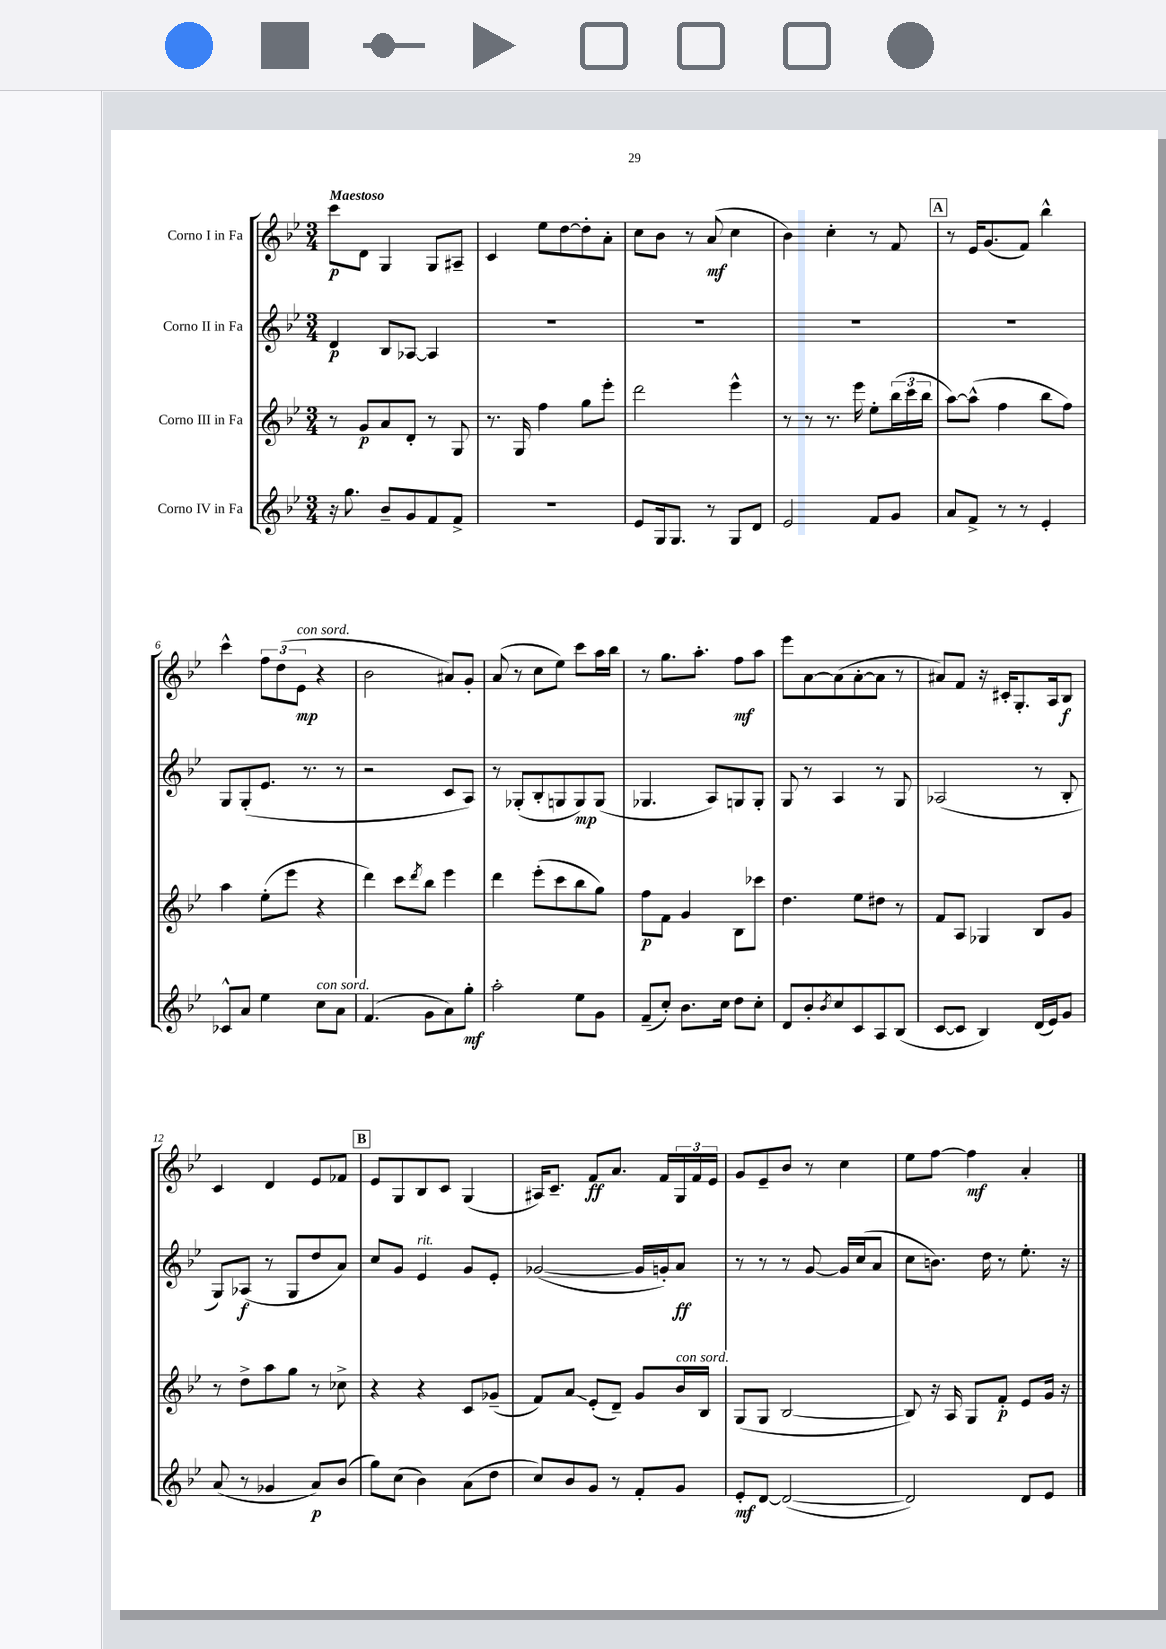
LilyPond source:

<<
\new StaffGroup <<
\new Staff = "s0" \with { instrumentName = "Corno I in Fa" } {
    \clef treble \key bes \major \numericTimeSignature \time 3/4 \tempo "Maestoso"
    c'''8\p d'8 g4 g8 ais8-- |
    c'4 ees''8 d''8~ d''8-. a'8-. |
    c''8 bes'8 r8 a'8\mf( c''4 |
    bes'4) c''4-. r8 f'8 |
    \mark \markup { \box "A" } r8 ees'16 g'8.( f'8) bes''4-^ |
    c'''4-^ \tuplet 3/2 { f''8 d''8( ees'8\mp^\markup { \italic "con sord." } } r4 |
    bes'2 ais'8) g'8-. |
    a'8( r8 c''8 ees''8) c'''8 a''16 bes''16 |
    r8 g''8. a''8.-. f''8\mf a''8 |
    ees'''8 a'8~ a'8( a'8~-. a'8 r8 |
    ais'8) f'8 r16 cis'16-. g8.-. a16 bes8\f |
    c'4 d'4 ees'8 fes'8 |
    \mark \markup { \box "B" } ees'8 g8 bes8 c'8 g4( |
    ais16) c'8.-- f'8\ff a'8. f'16 \tuplet 3/2 { g16 f'16 ees'16 } |
    g'8 ees'8-- bes'8 r8 c''4 |
    ees''8 f''8~ f''4\mf a'4-. \bar "|." |
}
\new Staff = "s1" \with { instrumentName = "Corno II in Fa" } {
    \clef treble \key bes \major \numericTimeSignature \time 3/4
    d'4\p bes8 aes8~ aes4 |
    R2. |
    R2. |
    R2. |
    \mark \markup { \box "A" } R2. |
    g8 g8-.( ees'8. r8. r8 |
    r2 c'8 a8) |
    r8 ges8-.( bes8-. g8 g8\mp) g8( |
    ges4. a8) g8 g8-. |
    g8 r8 a4 r8 g8 |
    aes2( r8 bes8-. |
    g8) aes8\f( r8 g8 d''8 a'8) |
    \mark \markup { \box "B" } c''8 g'8 ees'4^\markup { \italic "rit." } g'8 ees'8-. |
    ges'2~( ges'16 g'16-.) a'8\ff |
    r8 r8 r8 g'8~ g'16 c''16( a'8 |
    c''8 b'8.) d''16 r8 ees''8.-. r16 \bar "|." |
}
\new Staff = "s2" \with { instrumentName = "Corno III in Fa" } {
    \clef treble \key bes \major \numericTimeSignature \time 3/4
    r8 g'8\p a'8 d'8-. r8 g8 |
    r8. g16 f''4 g''8 ees'''8-. |
    d'''2 ees'''4-^ |
    r8 r8 r8. ees'''16 ees''8-. \tuplet 3/2 { bes''16( c'''16 bes''16 } |
    \mark \markup { \box "A" } a''8~) a''8-^( f''4 bes''8 f''8) |
    a''4 ees''8-.( ees'''8 r4 |
    d'''4) c'''8 \acciaccatura { d'''8 } bes''8 ees'''4 |
    d'''4 ees'''8-.( c'''8 bes''8 g''8) |
    f''8\p f'8 g'4 bes8 ces'''8 |
    d''4. ees''8 dis''8 r8 |
    f'8 a8 ges4 bes8 g'8 |
    r8 d''8-> a''8 g''8 r8 ces''8-> |
    \mark \markup { \box "B" } r4 r4 c'8 ges'8--( |
    f'8) a'8\glissando ees'8-.( d'8--) g'8 bes'16^\markup { \italic "con sord." } bes16 |
    g8( g8 bes2~ |
    bes8) r16 a16 g8 f'8-.\p ees'8 g'16 r16 \bar "|." |
}
\new Staff = "s3" \with { instrumentName = "Corno IV in Fa" } {
    \clef treble \key bes \major \numericTimeSignature \time 3/4
    r16 g''8. bes'8-- g'8 f'8 f'8-> |
    R2. |
    ees'8 g16 g8. r8 g8 d'8 |
    ees'2 f'8 g'8 |
    \mark \markup { \box "A" } a'8 f'8-> r8 r8 ees'4-. |
    ces'8-^ a'8 ees''4 c''8^\markup { \italic "con sord." } a'8 |
    f'4.( g'8 a'8) g''8-.\mf |
    a''2-. ees''8 g'8 |
    f'8--( c''8-.) bes'8. c''16 d''8 c''8-. |
    d'8 bes'8-. \acciaccatura { bes'8 } c''8 c'8 a8 bes8( |
    c'8~ c'8 bes4) d'16( ees'16) g'8 |
    a'8( r8 ges'4 a'8\p) bes'8( |
    \mark \markup { \box "B" } g''8) c''8( bes'4) a'8( d''8 |
    c''8) bes'8 g'8 r8 f'8-. g'8 |
    ees'8-.\mf d'8~ d'2~( |
    d'2) d'8 ees'8 \bar "|." |
}
>>
>>
